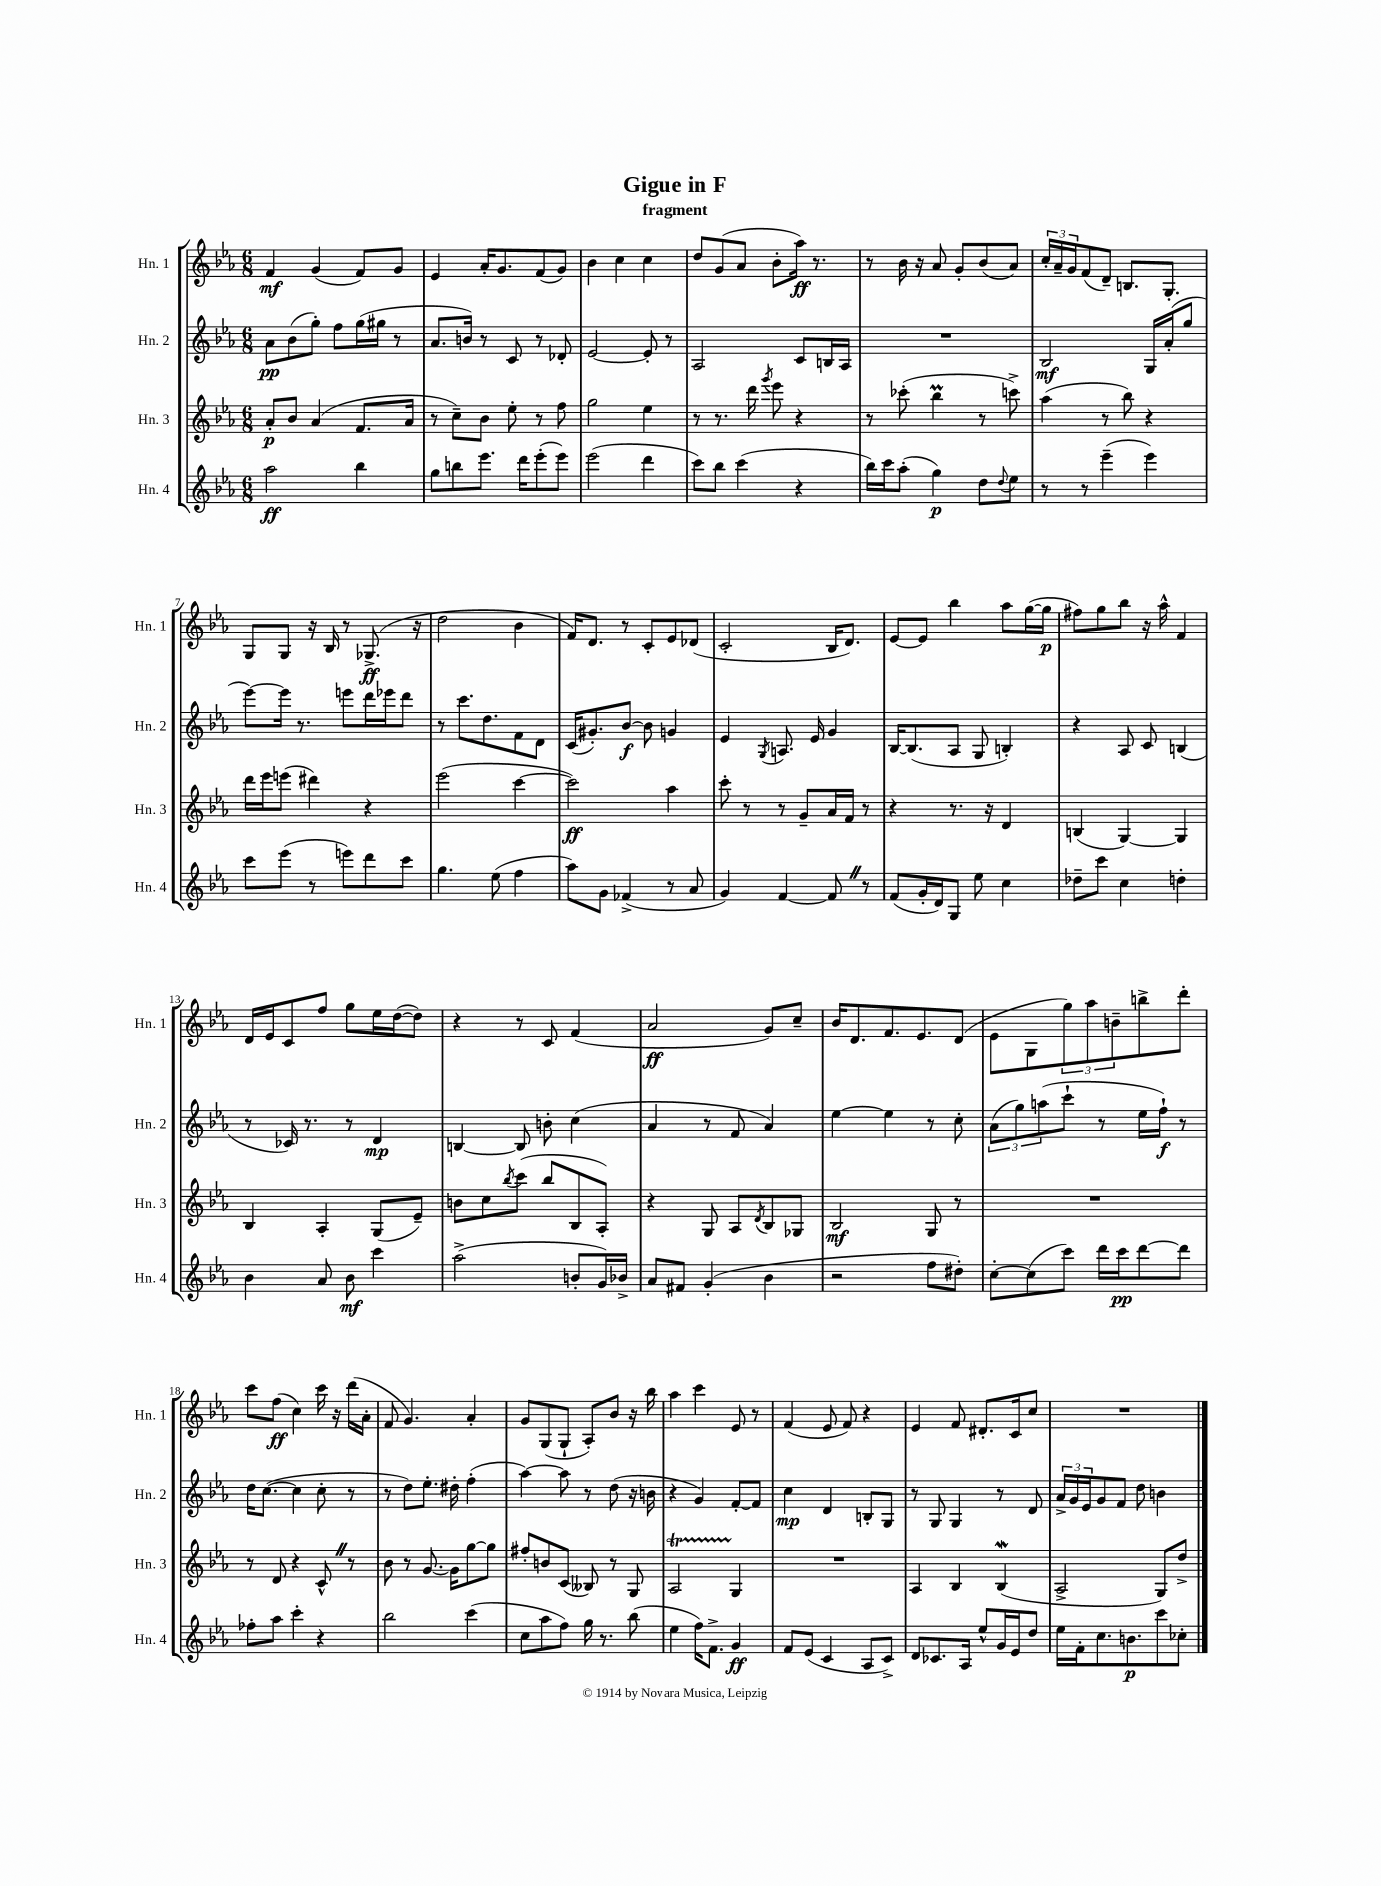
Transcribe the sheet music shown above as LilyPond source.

\header { title = "Gigue in F" subtitle = "fragment" }
<<
\new StaffGroup <<
\new Staff = "s0" \with { instrumentName = "Hn. 1" shortInstrumentName = "Hn. 1" } {
    \clef treble \key ees \major \numericTimeSignature \time 6/8
    f'4\mf g'4( f'8) g'8 |
    ees'4 aes'16-. g'8. f'8( g'8) |
    bes'4 c''4 c''4 |
    d''8 g'8( aes'8 bes'8-. aes''16\ff) r8. |
    r8 bes'16 r16 aes'8 g'8-. bes'8( aes'8) |
    \tuplet 3/2 { c''16-. aes'16-- g'16 } f'8( d'8--) b8. g8.-. |
    g8 g8 r16 bes16 r8 ges8.->\ff( r16 |
    d''2 bes'4 |
    f'16) d'8. r8 c'8-. ees'8 des'8( |
    c'2-. bes16 d'8.) |
    ees'8~ ees'8 bes''4 aes''8 g''16~( g''16\p |
    fis''8) g''8 bes''8 r16 aes''16-^ f'4 |
    d'16 ees'16 c'8 f''8 g''8 ees''16 d''16~( d''8) |
    r4 r8 c'8 f'4( |
    aes'2\ff g'8) c''8-- |
    bes'16 d'8. f'8. ees'8. d'8( |
    ees'8 g8 \tuplet 3/2 { g''8) aes''8 b'8-- } b''8-> d'''8-. |
    c'''8 f''8\ff( c''4) c'''16 r16 d'''16( aes'16-. |
    f'8 g'4.) aes'4-. |
    g'8 g8( g8-! aes8-.) bes'8 r16 bes''16 |
    aes''4 c'''4 ees'8 r8 |
    f'4( ees'8 f'8) r4 |
    ees'4 f'8 dis'8.-. c'16 c''8 |
    R2. \bar "|." |
}
\new Staff = "s1" \with { instrumentName = "Hn. 2" shortInstrumentName = "Hn. 2" } {
    \clef treble \key ees \major \numericTimeSignature \time 6/8
    aes'8\pp bes'8( g''8-.) f''8 g''16( gis''16 r8 |
    aes'8. b'16) r8 c'8 r8 des'8-. |
    ees'2~ ees'8-. r8 |
    aes2 c'8 b16 aes16 |
    R2. |
    bes2\mf g16 aes'16-.( g''8 |
    ees'''8~) ees'''16 r8. e'''8 d'''16 ees'''16 d'''8 |
    r8 c'''8. d''8. f'8 d'8 |
    c'16( gis'8.-.) bes'8~\f bes'8 g'4 |
    ees'4 \acciaccatura { g8 } a8. ees'16 g'4 |
    bes16~ bes8.( aes8 g8 b4-.) |
    r4 aes8 c'8 b4( |
    r8 ces'16) r8. r8 d'4\mp |
    b4~ b8 b'8-. c''4( |
    aes'4 r8 f'8 aes'4) |
    ees''4~ ees''4 r8 c''8-. |
    \tuplet 3/2 { aes'8( g''8) a''8( } c'''8-! r8 ees''16 f''16-!\f) r8 |
    d''16 c''8.~( c''4 c''8-. r8 |
    r8 d''8) ees''8.-. dis''16-. f''4-.( |
    aes''4~) aes''8 r8 d''8( r16 b'16 |
    r4 g'4) f'8~-. f'8 |
    c''4\mp d'4 b8-. g8 |
    r8 g8 g4 r8 d'8 |
    \tuplet 3/2 { aes'16-> g'16 ees'16 } g'8 f'8 d''8 b'4 \bar "|." |
}
\new Staff = "s2" \with { instrumentName = "Hn. 3" shortInstrumentName = "Hn. 3" } {
    \clef treble \key ees \major \numericTimeSignature \time 6/8
    aes'8-.\p bes'8 aes'4( f'8. aes'16 |
    r8 c''8--) bes'8 ees''8-. r8 f''8 |
    g''2 ees''4 |
    r8 r8. d'''16 \acciaccatura { g'''8 } ees'''8 r4 |
    r8 ces'''8-.( bes''4\prall r8 c'''8->) |
    aes''4( r8 bes''8) r4 |
    d'''16 ees'''16 e'''8( dis'''4) r4 |
    ees'''2( c'''4~ |
    c'''2\ff) aes''4 |
    c'''8-. r8 r8 g'8-- aes'16 f'16 r8 |
    r4 r8. r16 d'4 |
    b4( g4~) g4 |
    bes4 aes4-. g8( ees'8--) |
    b'8 c''8 \acciaccatura { bes''8 } c'''8( bes''8 bes8 aes8-.) |
    r4 g8 aes8 \acciaccatura { d'8 } bes8 ges8 |
    bes2\mf g8 r8 |
    R2. |
    r8 d'8 r4 c'8-^ \once \override BreathingSign.text = \markup { \musicglyph "scripts.caesura.straight" } \breathe r8 |
    bes'8 r8 g'8.~ g'16 g''8~ g''8 |
    fis''8-. b'8 c'8( beses8) r8 g8 |
    aes2\startTrillSpan g4\stopTrillSpan |
    R2. |
    aes4 bes4 bes4\mordent( |
    aes2-> g8) d''8-> \bar "|." |
}
\new Staff = "s3" \with { instrumentName = "Hn. 4" shortInstrumentName = "Hn. 4" } {
    \clef treble \key ees \major \numericTimeSignature \time 6/8
    aes''2\ff bes''4 |
    g''8 b''8 ees'''8. d'''16 ees'''8-.( ees'''8) |
    ees'''2( d'''4 |
    c'''8) bes''8 c'''4( r4 |
    bes''16) c'''16 aes''8-.( g''4\p) d''8 \appoggiatura { d''8 } ees''8 |
    r8 r8 ees'''4--( ees'''4) |
    c'''8 ees'''8( r8 e'''8) d'''8 c'''8 |
    g''4. ees''8( f''4 |
    aes''8) g'8 fes'4->( r8 aes'8 |
    g'4) f'4~ f'8 \once \override BreathingSign.text = \markup { \musicglyph "scripts.caesura.straight" } \breathe r8 |
    f'8( g'16-. d'16) g8 ees''8 c''4 |
    des''8-- c'''8 c''4 d''4-. |
    bes'4 aes'8 bes'8\mf c'''4 |
    aes''2->( b'8-. g'16) bes'16-> |
    aes'8 fis'8 g'4-.( bes'4 |
    r2 f''8 dis''8-.) |
    c''8~-. c''8( c'''8) d'''16 c'''16\pp d'''8~ d'''8 |
    fes''8-. aes''8 c'''4-. r4 |
    bes''2 c'''4( |
    c''8 aes''8 f''8) g''16 r8. bes''8( |
    ees''4 f''16) f'8.-> g'4\ff |
    f'8 ees'8( c'4 aes8 c'8->) |
    d'8 ces'8. aes16 ees''8-^ g'16 ees'16 d''8 |
    ees''16 f'16-. c''8. b'8.\p c'''8 ces''8-. \bar "|." |
}
>>
>>
